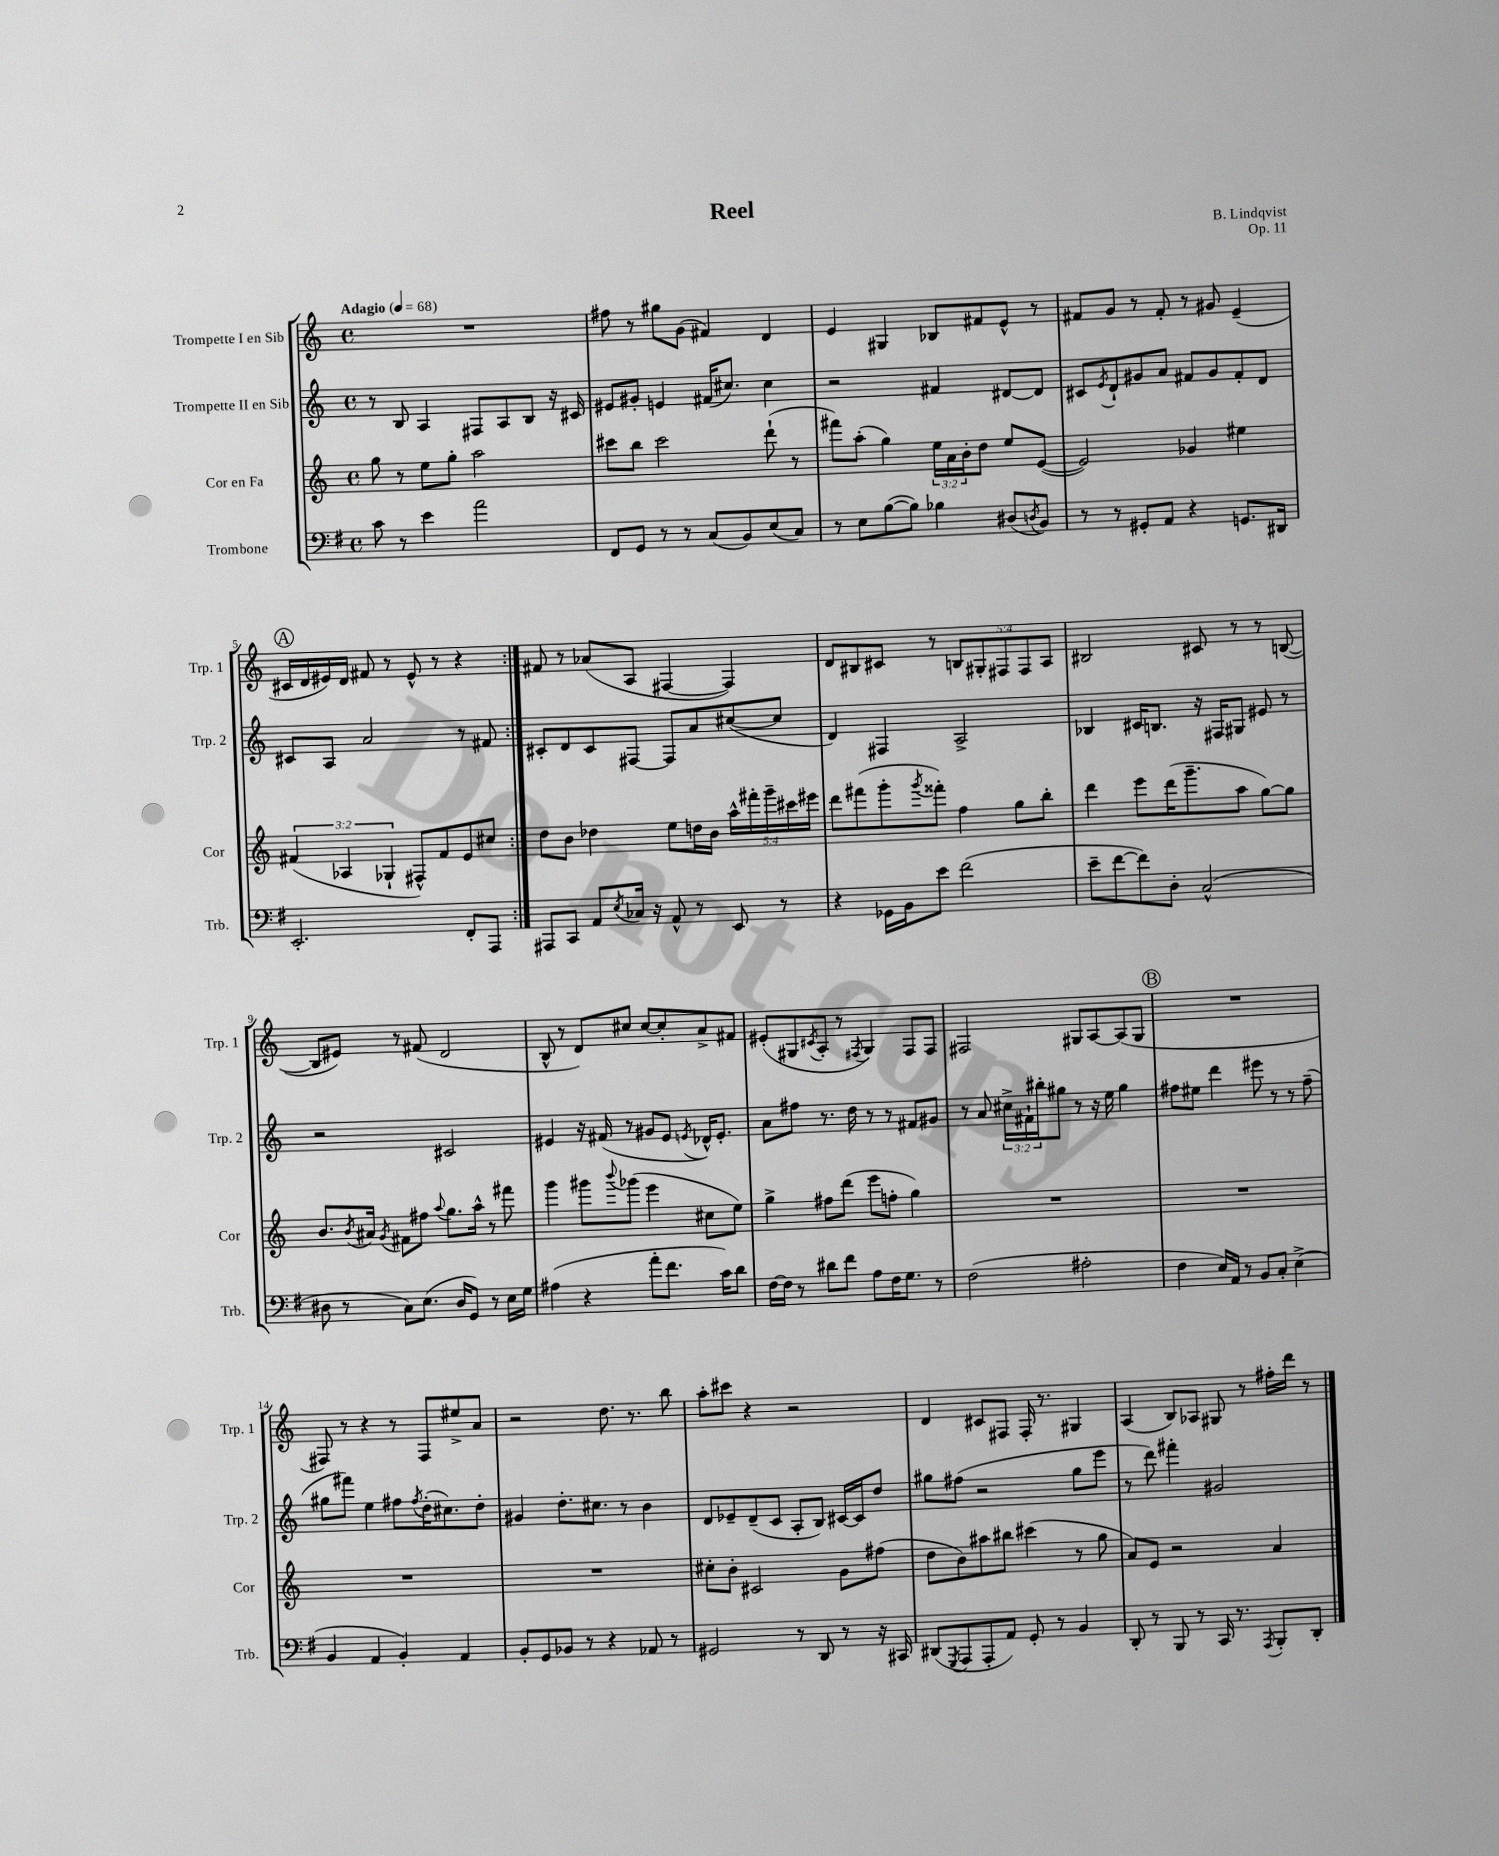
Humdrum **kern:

**kern	**kern	**kern	**kern
*part4	*part3	*part2	*part1
*staff4	*staff3	*staff2	*staff1
*I"Trombone	*I"Cor en Fa	*I"Trompette II en Sib	*I"Trompette I en Sib
*I'Trb.	*I'Cor	*I'Trp. 2	*I'Trp. 1
*clefF4	*clefG2	*clefG2	*clefG2
*k[f#]	*k[]	*k[]	*k[]
*M4/4	*M4/4	*M4/4	*M4/4
*met(c)	*met(c)	*met(c)	*met(c)
*MM68	*MM68	*MM68	*MM68
=1	=1	=1	=1
!	!	!	!LO:TX:a:B:t=Adagio
8c\	8gg\	8r	1r
8r	8r	8B/	.
4e\	8ee\L	4A/	.
.	8gg'\J	.	.
2a\	2aa\	8F#X/L	.
.	.	8A/	.
.	.	8B/J	.
.	.	16r	.
.	.	16c#X/	.
=2	=2	=2	=2
8FF#/L	8ccc#X\L	8e#X/L	8ff#X\
8GG/J	8bb\J	8g#X'/J	8r
8r	2ccc#\	4en/	8gg#X\L
8r	.	.	(8g\J
(8C/L	.	(16f#X/KL	4f#X/)
.	.	8.cc#X/J)	.
8BB/)	.	.	.
(8E/	(8ddd`\	4cc#\	4d/
8C/J)	8r	.	.
=3	=3	=3	=3
8r	8fff#X\L)	2r	4e/
8E\L	(8aa'\J	.	.
([8B\	4gg\)	.	4G#X/
8B\J])	.	.	.
4B-X\	24ee\LL	4f#X/	8B-X/L
.	24a\	.	.
.	24b'\J	.	.
.	8dd\J	.	8f#X/
(8D#X/L	8ee/L	[8d#X/L	8e^^/J
8qDn/	.	.	.
8BB/J)	([8e/J	8d#/J]	8r
=4	=4	=4	=4
8r	2e/])	8c#X/L	8f#X/L
.	.	8qe/	.
8r	.	8d`/	8g/J
8GG#X'/L	.	8g#X/	8r
8AA/J	.	8a/J	8f#'/
4r	4g-X/	8f#X/L	8r
.	.	8g#/	8g#X/
8.GGn/L	4ee#X\	8f#'/	(4e~/
.	.	8d/J	.
16DD#X/Jk	.	.	.
!!LO:LB:g=z
!!LO:REH:place=s1:t=A
=5	=5	=5	=5
2.EE'/	(6f#X/	8c#X/L	16c#X/LL
.	.	.	16d/
.	.	8A/J	16e#X/)
.	6A-X/	.	.
.	.	.	16d/JJ
.	.	2a/	8f#X/
.	6G-X`/	.	.
.	.	.	8r
.	8F#X^^/L)	.	8e#^^/
.	8f#/	.	8r
8FF#'/L	8e/	8r	4r
8AAA/J	8cc#X/J	8f#X/	.
=6:|!	=6:|!	=6:|!	=6:|!
8AAA#X/L	8dd\L	8c#X'/L	8f#X/
8CC/J	8b\J	8d/	8r
8AA/L	4dd-X\	8c#/	(8a-X/L
8qE/	.	.	.
16C-X/Jk	.	[8F#X/J	8A/J
16r	.	.	.
8AA^^/	8ee\L	8F#/L]	[4F#X/
8r	16ddn\L	8a/	.
.	16b\JJ	.	.
8EE/	20aa^^\LL	([8cc#X/	4F#/])
.	20fff#X'\	.	.
.	20ggg~\	.	.
8r	.	8cc#/J]	.
.	20ccc#X\	.	.
.	20eee#X\JJ	.	.
=7	=7	=7	=7
4r	8ddd\L	4d/)	8d/L
.	(8fff#X\	.	8B#X/
16GG-X\LL	8ggg'\	4F#X/	8c#X/J
16BB\J	.	.	.
.	8qggg/	.	.
8e\J	8fff##X'\J)	.	8r
(2f#\	4ff\	2A^/	10Bn/L
.	.	.	10G#X'/
.	.	.	10F#X/
.	8gg\L	.	.
.	.	.	10F#/
.	8bb'\J	.	.
.	.	.	10A/J
=8	=8	=8	=8
8e~\L	4ddd\	4B-X/	2B#X/
[8f#\	.	.	.
8f#\])	8eee\L	16c#X/KL	.
.	.	8.Bn/J	.
8D'\J	(16ddd\K	.	.
.	8.ggg~\	.	.
(2C^^/	.	16r	8c#X/
.	.	16F#X/KL	.
.	8aa\J	8G#X/J	8r
.	[8gg\L)	8e#X/	8r
.	8gg\J]	8r	([8Bn/
!!LO:LB:g=z
=9	=9	=9	=9
8D#X\	8.b/L	2r	8B/L]
8r	.	.	8e#X/J)
.	8qb/	.	.
.	16a#X/Jk	.	.
.	8qg/	.	.
8C\L)	8f#X\L	.	8r
(8.E\J	8ff#X\J	.	(8f#X/
.	8qqaa/	.	.
.	8.gg\L	2c#X/	2d/
16D#/KL	.	.	.
8GG/J)	.	.	.
.	16aa^^\Jk	.	.
8r	8r	.	.
16E\LL	8fff#X\	.	.
16G\JJ	.	.	.
=10	=10	=10	=10
(4A#X\	4ggg\	4e#X/	8B^^/
.	.	.	8r
4r	8ggg#X\L	16r	8d/L)
.	.	(16f#X/	.
.	8qqbbb/	.	.
.	(8ggg-X\J	8r	8cc#X/J
8a'\L	4eee\	8g#X/L	[8cc#/L
8.f#\J	.	8e#/J	8cc#'/]
.	.	8qen/	.
.	8cc#X\L	16d-X^^/KL)	8a^/
16c\KL)	.	8.e'/J	.
8d\J	8ee\J)	.	8f#X/J
=11	=11	=11	=11
[16F#\LL	4gg^\	8a\L	(8e#X'/L
16F#\JJ]	.	.	.
8r	.	8ff#X\J	8G#X/
.	.	.	8qc#X/
8d#X\L	8ff#X\L	8.r	8A'/J
8f#\J	(8ddd\J	.	8r
.	.	16dd\	.
.	.	.	8qF#X/
8A\L	8eee\L	8r	4G#/)
16F#\K	8ffn'\J	8r	.
8.G\J	.	.	.
.	4gg\)	8f#X/L	8F#/L
8r	.	8g#X/J	8F#/J
=12	=12	=12	=12
(2F#\	1r	8r	2F#X/
.	.	8a/	.
.	.	24cc#X^\LL	.
.	.	24f#X`\	.
.	.	24bb#X'\J	.
.	.	8gg#X\J	.
2A#X'\	.	8r	8G#X/L
.	.	16r	[8A/
.	.	16ee\	.
.	.	4gg#\	(8A/]
.	.	.	8G#/J
!!LO:REH:place=s1:t=B
=13	=13	=13	=13
4F#\	1r	8ff#X\L	1r
.	.	8ee#X\J	.
16E/LL)	.	4ddd\	.
16AA/JJ	.	.	.
8r	.	.	.
8BB/L	.	8eee#X\	.
8C'/J	.	8r	.
(4E^\	.	8r	.
.	.	(8ff#~\	.
!!LO:LB:g=z
=14	=14	=14	=14
4BB/	1r	8gg#X\L	8F#X/)
.	.	8fff#X\J)	8r
4AA/	.	4ee\	4r
4BB'/)	.	8ff#X\L	8r
.	.	8qff#/	.
.	.	(16dd'\K	8F#/L
.	.	8.cc#X\)	.
4AA/	.	.	8ee#X^/
.	.	8dd'\J	8a/J
=15	=15	=15	=15
8BB'/L	1r	4g#X/	2r
8GG/	.	.	.
8BB-X/J	.	8.dd'\L	.
8r	.	.	.
.	.	8.cc#X\J	.
4r	.	.	8.dd\
.	.	8r	.
.	.	.	8.r
8AA-X/	.	4b\	.
8r	.	.	8bb\
=16	=16	=16	=16
2GG#X/	8cc#X'\L	8d/L	8aa'\L
.	8b'\J	8e-X~/	8ccc#X\J
.	2c#X/	(8d~/	4r
.	.	8c/J	.
8r	.	8A'/L	2r
8DD/	.	8B/J)	.
8r	8g\L	[16c#X/LL	.
.	.	16c#/J]	.
16r	(8ff#X\J	8dd/J	.
16CC#X/	.	.	.
=17	=17	=17	=17
(8DD#X/L	8dd\L	8gg#X\L	4d/
8qGGG/	.	.	.
8AAA/	8b\)	(8ff#X\J	.
8AAA'/	8aa#X\	2r	8c#X/L
8AA/J)	8bb#X\J	.	8F#X/J
8GG'/	(4ccc#X\	.	16F#'/
.	.	.	8.r
8r	.	.	.
4BB/	8r	8gg#\L	4G#X/
.	8gg\	8eee\J	.
=18	=18	=18	=18
8DD'/	8a/L)	8r	(4A/
8r	8e/J	8ddd\)	.
8BBB/	2r	4fff#X'\	8B/L)
8r	.	.	8A-X/J
16CC/	.	2g#X/	8G#X/
8.r	.	.	.
.	.	.	8r
8qAAA/	.	.	.
8BBB'/L	4a/	.	16ff#X'\LL
.	.	.	16ddd\JJ
8DD'/J	.	.	8r
==	==	==	==
*-	*-	*-	*-
